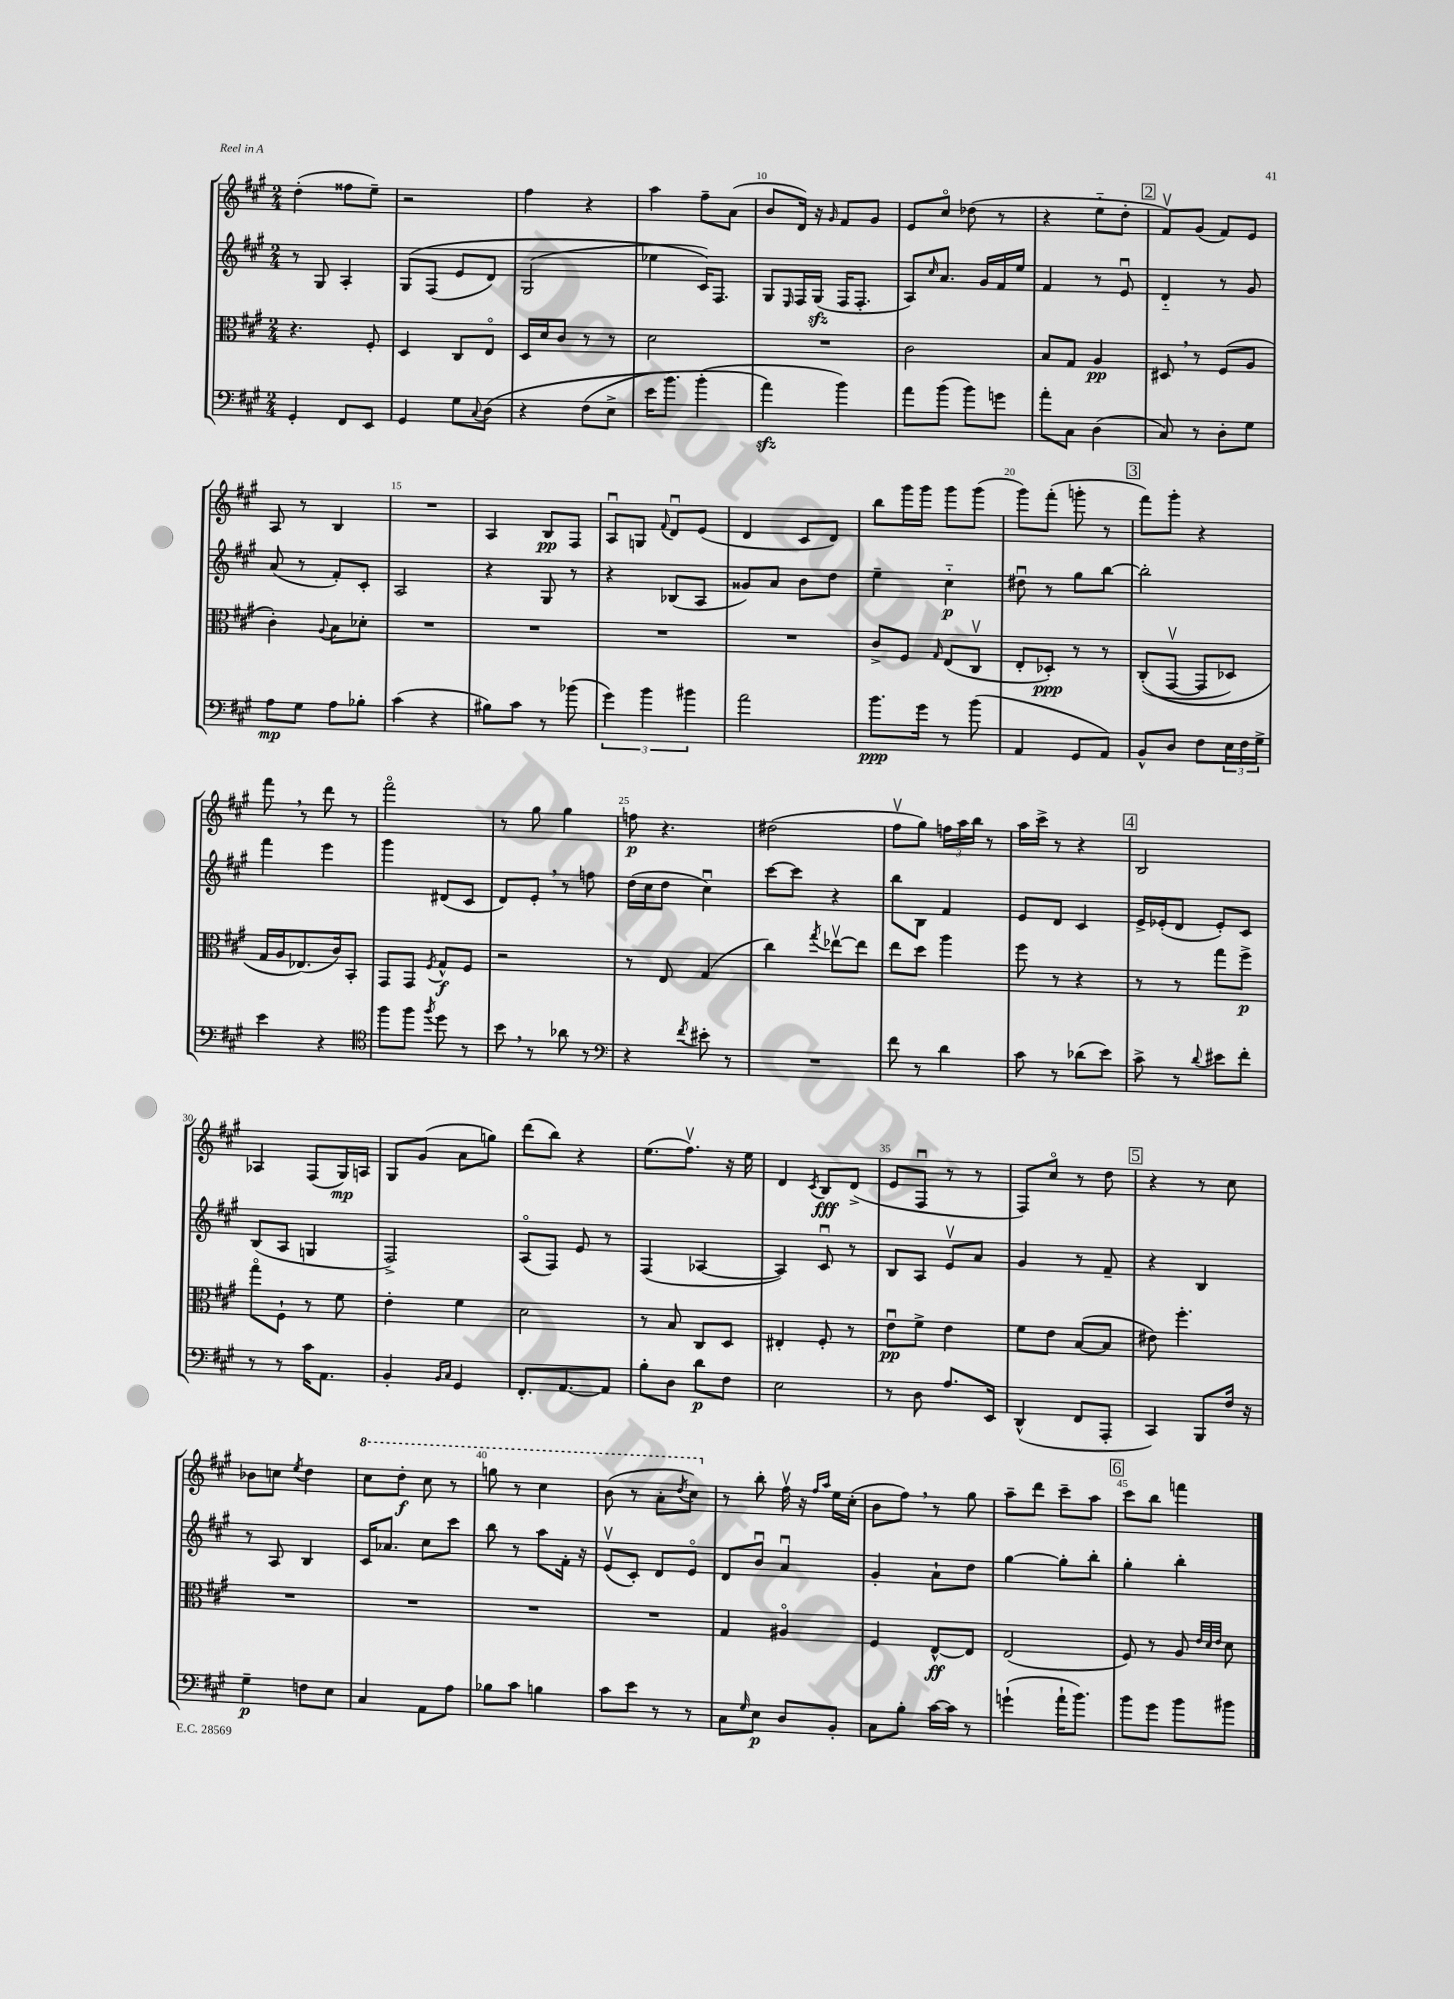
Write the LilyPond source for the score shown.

<<
\new StaffGroup <<
\new Staff = "s0" {
    \clef treble \key a \major \numericTimeSignature \time 2/4
    d''4-.( fisis''8 e''8--) |
    r2 |
    fis''4 r4 |
    a''4 fis''8-- a'8( |
    b'8 d'16) r16 \grace { gis'16 } fis'8 gis'8 |
    e'8 cis''8\flageolet des''8( r8 |
    r4 e''8-_ d''8-. |
    \mark \markup { \box "2" } fis'8\upbow) gis'8( fis'8) e'8 |
    a8 r8 b4 |
    R2 |
    a4 b8\pp fis8 |
    a8\downbow g8 \appoggiatura { fis'8 } d'8\downbow e'8( |
    d'4 cis'8 d'8) |
    b''8 gis'''16 gis'''16 gis'''8 gis'''8( |
    gis'''8) fis'''8-.( g'''8-. r8 |
    \mark \markup { \box "3" } fis'''8) gis'''8-. r4 |
    fis'''8 \breathe r8 d'''8 r8 |
    fis'''2\flageolet |
    r8 gis''8 gis''4 |
    f''8\p r4. |
    dis''2( |
    fis''8\upbow gis''8) \tuplet 3/2 { f''16 a''16 b''16 } r8 |
    a''16 cis'''16-> r8 r4 |
    \mark \markup { \box "4" } b2 |
    aes4 fis8( gis16\mp) a16 |
    gis8 gis'8( a'8 g''8) |
    d'''8( b''8) r4 |
    e''8.( fis''8.\upbow) r16 e''16 |
    d'4 \acciaccatura { cis'8 } b8\fff d'8->( |
    e'8 fis8\downbow r8 r8 |
    fis8) cis''8\flageolet r8 d''8 |
    \mark \markup { \box "5" } r4 r8 cis''8 |
    bes'8 c''8 \acciaccatura { e''8 } d''4 |
    \ottava #1 cis'''8 d'''8-.\f cis'''8 r8 |
    g'''8 r8 cis'''4 |
    b''8( r8 a''8-. \acciaccatura { d'''8 } cis'''8) \ottava #0 |
    r8 b''8-. fis''16\upbow r16 \grace { fis''16 a''16 } e''16 cis''16-.( |
    b'8 fis''8) \breathe r8 gis''8 |
    a''8-- d'''8 cis'''8-- a''8 |
    \mark \markup { \box "6" } cis'''8 b''8 f'''4 \bar "|." |
}
\new Staff = "s1" {
    \clef treble \key a \major \numericTimeSignature \time 2/4
    r8 gis8 a4-. |
    gis8\( fis8( e'8 d'8) |
    gis2( |
    ees''4 cis'16)\) fis8. |
    gis8 \grace { e16 } fis16 gis16\sfz( fis16 fis8.-. |
    a8) \grace { cis''16 } a'8. gis'16 fis'16 e''16 |
    fis'4 r8 e'8\downbow |
    \mark \markup { \box "2" } d'4-_ r8 gis'8 |
    a'8( r8 fis'8-.) cis'8-. |
    a2 |
    r4 gis8 r8 |
    r4 bes8( a8 |
    gisis'8) a'8 b'8 d''8 |
    e''4-- cis''4-_\p |
    dis''8\downbow r8 gis''8 b''8~ |
    \mark \markup { \box "3" } b''2-. |
    fis'''4 e'''4 |
    gis'''4 dis'8( cis'8 |
    d'8) e'8-. \breathe r8 f''8 |
    d''16( cis''16 d''8 cis''4\downbow) |
    cis'''8~ cis'''8 r4 |
    b''8 b8 fis'4 |
    e'8 d'8 cis'4 |
    \mark \markup { \box "4" } e'16-> ees'16-.( d'8 ees'8-.) cis'8 |
    b8( a8 g4 |
    fis2->) |
    a8\flageolet( fis8) e'8 r8 |
    fis4( aes4~ |
    aes4) cis'8\downbow r8 |
    b8 a8 e'8\upbow a'8 |
    gis'4 r8 fis'8-- |
    \mark \markup { \box "5" } r4 b4 |
    r8 a8 b4 |
    cis'16 aes'8. cis''8 cis'''8 |
    b''8 r8 a''8 fis'16-. r16 |
    e'8\upbow( cis'8-.) d'8 e'8\flageolet |
    d'8 b'8\downbow a'4\downbow |
    gis'4-. a'8-! d''8 |
    gis''4~ gis''8-. b''8-. |
    \mark \markup { \box "6" } gis''4-. b''4-. \bar "|." |
}
\new Staff = "s2" {
    \clef alto \key a \major \numericTimeSignature \time 2/4
    r4. fis8-. |
    d4 cis8 e8\flageolet |
    d16 d'16 cis'8 r8 r8 |
    d'2 |
    R2 |
    cis'2 |
    b8 gis8 a4\pp |
    \mark \markup { \box "2" } dis8 \breathe r8 fis8( a8 |
    cis'4-.) \appoggiatura { a8 } b8 des'8-. |
    R2 |
    R2 |
    R2 |
    R2 |
    cis'8-> fis8 \grace { gis16 } e8( cis8\upbow |
    e8-. des8-.\ppp) r8 r8 |
    \mark \markup { \box "3" } cis8-.(\( gis,8~\upbow gis,8 des8) |
    gis16 a16 ees8.(\) cis'16) b,8-. |
    gis,8 gis,8 \acciaccatura { fis8 } gis8-^\f fis8 |
    r2 |
    r8 e8 gis4( |
    cis''4) \acciaccatura { gis''8 } ees''8~\upbow ees''8 |
    e''8 d''8 a''4 |
    fis''8 r8 r4 |
    \mark \markup { \box "4" } r8 r8 gis''8 fis''8->\p |
    gis''8\flageolet fis8-! r8 fis'8 |
    e'4-. fis'4 |
    d'2 |
    r8 b8 cis8 d8 |
    eis4-. fis8-. r8 |
    e'8\downbow\pp fis'8-> e'4 |
    fis'8 e'8 b8~( b8 |
    \mark \markup { \box "5" } eis'8) fis''4.-. |
    R2 |
    R2 |
    R2 |
    R2 |
    gis4 ais4\flageolet |
    fis4 e8~-^\ff e8 |
    e2( |
    \mark \markup { \box "6" } fis8) r8 a8 \grace { e'32 d'32 e'32 } d'8 \bar "|." |
}
\new Staff = "s3" {
    \clef bass \key a \major \numericTimeSignature \time 2/4
    gis,4-. fis,8 e,8 |
    gis,4 gis8 \appoggiatura { cis8 } d8\( |
    r4 fis8( e8-> |
    e'16 b'8.) b'4-.( |
    a'4\sfz\) b'4) |
    a'8 b'8( b'8) g'8 |
    a'8-. cis8 d4( |
    \mark \markup { \box "2" } cis8) r8 d8-. gis8 |
    a8\mp gis8 a8 bes8-. |
    cis'4( r4 |
    bis8) cis'8 r8 bes'8( |
    \tuplet 3/2 { gis'4) b'4 bis'4 } |
    a'2 |
    b'8.\ppp gis'16 r8 b'8( |
    a,4 gis,8 a,8) |
    \mark \markup { \box "3" } b,8-^ d8 fis8 \tuplet 3/2 { e16 fis16 gis16-> } |
    e'4 r4 |
    \clef tenor fis''8 fis''8 \acciaccatura { fis''8 } d''8 r8 |
    b'8 \breathe r8 aes'8 r8 |
    \clef bass r4 \acciaccatura { fis'8 } eis'8-. r8 |
    R2 |
    fis'8 r8 d'4 |
    cis'8 r8 des'8( e'8) |
    \mark \markup { \box "4" } cis'8-> r8 \appoggiatura { d'8 } eis'8 fis'8-. |
    r8 r8 cis'16 a,8. |
    b,4-. \grace { b,16 cis16 } gis,4 |
    fis,8.-. a,8.~ a,8 |
    b8-. d8 d'8\p fis8 |
    e2 |
    r8 d8 a8. e,16 |
    d,4-^( fis,8 a,,8-. |
    \mark \markup { \box "5" } cis,4) b,,8 fis16 r16 |
    gis4--\p f8 e8 |
    cis4 a,8 a8 |
    bes8 cis'8 b4 |
    cis'8 e'8 r8 r8 |
    cis8 \grace { gis16 } e8\p d8 b,8-. |
    cis8 b8-. cis'16~ cis'16 r8 |
    g'4-!( a'16-! b'8.) |
    \mark \markup { \box "6" } b'8 gis'8 b'8 bis'8 \bar "|." |
}
>>
>>
\layout { \context { \Score currentBarNumber = #6 \override BarNumber.break-visibility = ##(#f #t #t) barNumberVisibility = #(every-nth-bar-number-visible 5) } }
